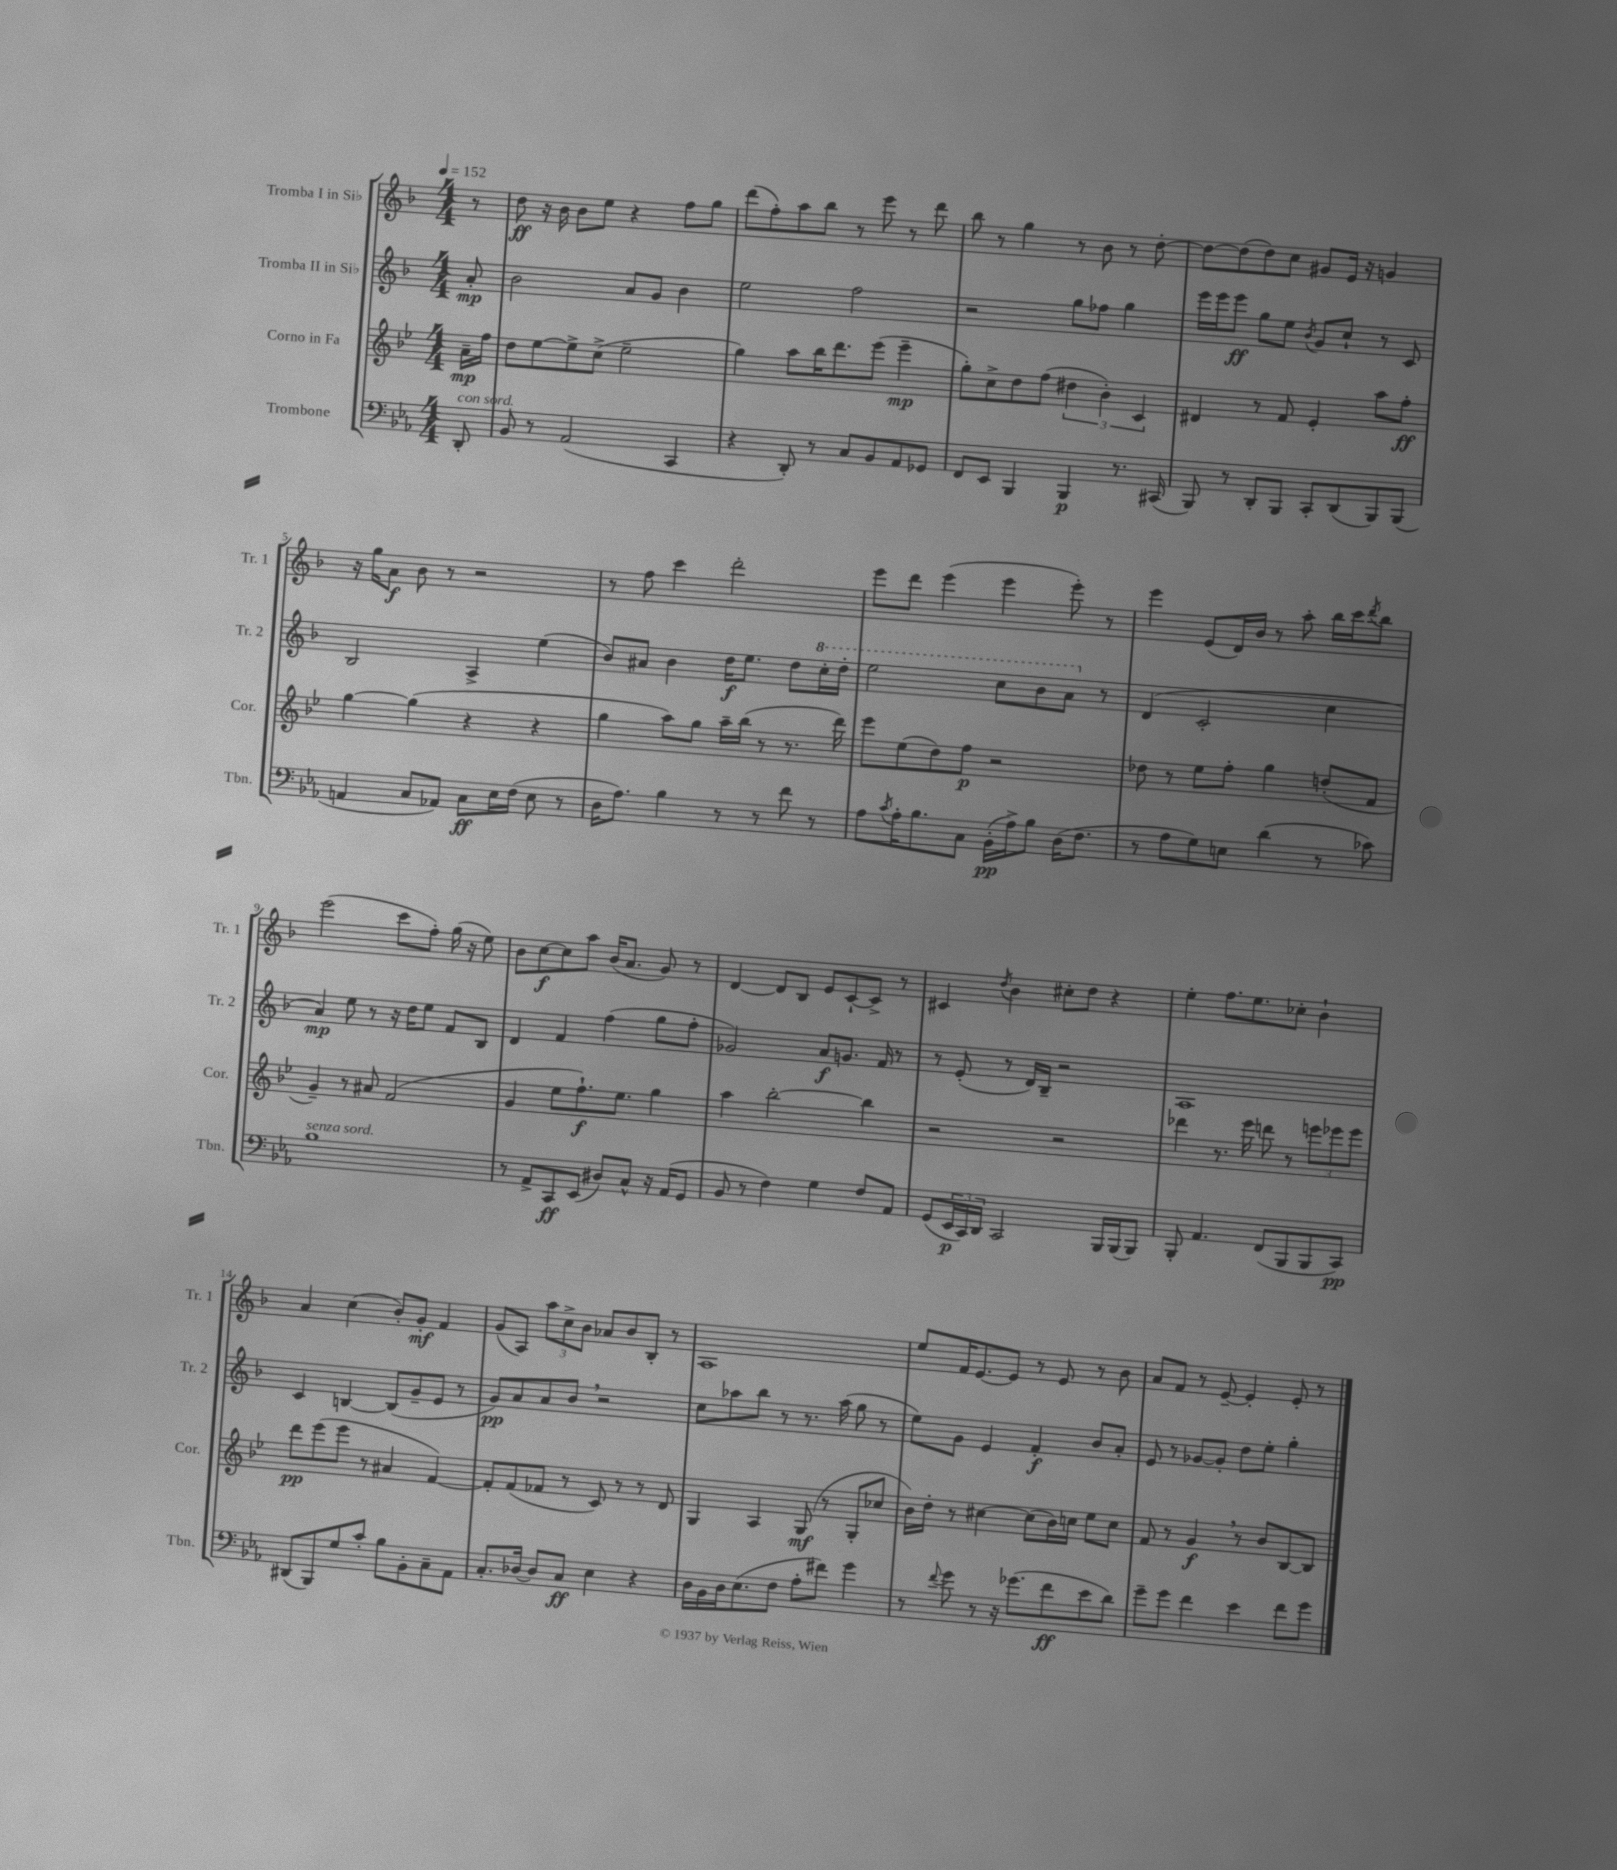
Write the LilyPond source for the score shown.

<<
\new StaffGroup <<
\new Staff = "s0" \with { instrumentName = "Tromba I in Sib" shortInstrumentName = "Tr. 1" } {
    \clef treble \key f \major \numericTimeSignature \time 4/4 \partial 8 \tempo 4 = 152
    r8 |
    d''8\ff r16 bes'16 bes'8 e''8 r4 f''8 g''8 |
    d'''8( f''8-.) a''8 bes''8 r8 e'''8 r8 d'''8 |
    bes''8 r8 g''4 r8 bes'8 r8 d''8~-. |
    d''8~ d''8( d''8) c''8 gis'8 e'16 r16 g'4 |
    r16 g''16 a'8\f bes'8 r8 r2 |
    r8 f''8 c'''4 d'''2-. |
    e'''8 d'''8 e'''4( e'''4 e'''8-.) r8 |
    e'''4 e'8( d'16) bes'16 r8 a''8-. bes''16 c'''16 \acciaccatura { d'''8 } bes''8 |
    e'''2( c'''8 f''8-.) g''16( r16 e''8) |
    bes'8 c''8~\f c''8 a''8 bes'16( a'8. g'8) r8 |
    d'4~ d'8 bes8 e'8 c'8~-! c'8-> r8 |
    cis'4 \acciaccatura { d''8 } bes'4 cis''8-. d''8 r4 |
    e''4-. f''8. e''8. ces''8-. bes'4-! |
    a'4 c''4( bes'8-.) g'8-.\mf f'4 |
    g'8( a8) \tuplet 3/2 { a''8 c''8-> bes'8 } aes'8 bes'8 bes8-. r8 |
    a1 |
    e''8 f'16 e'8.~ e'8 r8 e'8 r8 bes'8 |
    a'8 f'8 r8 e'8~-- e'4-. e'8-. r8 \bar "|." |
}
\new Staff = "s1" \with { instrumentName = "Tromba II in Sib" shortInstrumentName = "Tr. 2" } {
    \clef treble \key f \major \numericTimeSignature \time 4/4 \partial 8
    a'8-.\mp |
    bes'2 a'8 g'8 bes'4 |
    e''2 f''2 |
    r2 g''8 fes''8 g''4 |
    e'''16 e'''16 e'''8\ff g''8 e''8 \acciaccatura { bes'8 } g'8 c''8-! r8 c'8 |
    bes2 a4-> e''4( |
    bes'8) ais'8 bes'4 d''16\f e''8. d''8 \ottava #1 c'''16-. d'''16-. |
    e'''2 c'''8 bes''8 a''8 \ottava #0 r8 |
    d'4( c'2-. c''4 |
    a'4\mp) e''8 r8 r16 d''16 e''8 f'8 bes8 |
    d'4 f'4 f''4( g''8 f''8-. |
    ges'2) a'8\f g'8. f'16 r8 |
    r8 e'8-.( r8 d'16) bes16-- r2 |
    a1 |
    c'4 b4~ b8( g'8-- e'8 r8 |
    g'8\pp) a'8 a'8 bes'8 \breathe r2 |
    c''8 aes''8 bes''8 r8 r8. aes''16( g''8 r8 |
    e''8) g'8 e'4 f'4-.\f bes'8 a'8-. |
    e'8 r8 ges'8~ ges'8-. d''8 e''8-. g''4-. \bar "|." |
}
\new Staff = "s2" \with { instrumentName = "Corno in Fa" shortInstrumentName = "Cor." } {
    \clef treble \key bes \major \numericTimeSignature \time 4/4 \partial 8
    a'16--\mp f''16 |
    d''8 ees''8~ ees''8-> c''8->( ees''2-- |
    g''4) a''8 bes''16 d'''8. ees'''8( ees'''4--\mp |
    g''8-.) c''8-> d''8 f''8( \tuplet 3/2 { dis''4 bes'4-.) c'4 } |
    dis'4 r8 f'8 ees'4-. a''8 f''8-.\ff |
    g''4~ g''4( r4 r4 |
    g''4 a''8) g''8 a''16-- bes''16( r8 r8. d'''16) |
    ees'''8 ees''8( d''8) f''8\p r2 |
    des''8 r8 ees''8 f''8-. g''4 d''8-.( f'8 |
    g'4--) r8 ais'8 f'2( |
    g'4 ees''8 f''8.-!\f) ees''8. g''4 |
    a''4 bes''2~-. bes''4 |
    r2 r2 |
    des'''4 r8. ees'''16 d'''8 r8 \tuplet 3/2 { e'''8 ees'''8 ees'''8 } |
    d'''8\pp ees'''8( ees'''8 r8 ais'4 f'4~) |
    f'8-. f'8( fes'8 r8 c'8) r8 r8 d'8 |
    g4 a4 g8\mf( r8 g8-. ces''8 |
    bes'16) d''16-. r8 cis''4~ cis''8( bes'16) c''16 ees''8 c''8 |
    f'8 r8 g'4\f \breathe r8 bes'8 bes8~ bes8 \bar "|." |
}
\new Staff = "s3" \with { instrumentName = "Trombone" shortInstrumentName = "Tbn." } {
    \clef bass \key ees \major \numericTimeSignature \time 4/4 \partial 8
    d,8-.^\markup { \italic "con sord." } |
    bes,8 r8 aes,2( c,4 |
    r4 d,8-.) r8 c8 bes,8 aes,8 ges,8 |
    f,8 ees,8 bes,,4 bes,,4\p r8. cis,16( |
    bes,,8) r8 d,8-. bes,,8 c,8-. d,8( bes,,8) bes,,8( |
    a,4 c8 aes,8) c8\ff ees16 f16( ees8 r8 |
    d16 aes8.) bes4 r8 r8 f'8 r8 |
    aes8 \acciaccatura { c'8 } aes16-. bes8. c8 bes,16-.\pp( aes16->) bes8 d16( f8. |
    r8 aes8 g8) e8 d'4( r8 ces'8) |
    bes1^\markup { \italic "senza sord." } |
    r8 aes,8-> c,8\ff ees,8( dis8) c8-^ r16 aes,16( g,8 |
    bes,8 r8 f4) g4 f8 aes,8 |
    g,8( \tuplet 3/2 { ees,16\p c,16) d,16 } c,2 bes,,16 bes,,16( bes,,8) |
    bes,,8-. aes,4. f,8( bes,,8 bes,,8 c,8\pp) |
    dis,8( bes,,8) g8 c'8-. bes8 bes,8-. c8-- aes,8 |
    c8.-. des16~ des8 c8\ff ees4 r4 |
    d16 bes,16 d16 ees8.( f8 aes8-. fis'8) g'4 |
    r8 \appoggiatura { f'8 } g'8 r8 r16 ges'8.( f'8\ff ees'8 d'8) |
    g'8-- g'8 f'4 ees'4 f'8 g'8 \bar "|." |
}
>>
>>
